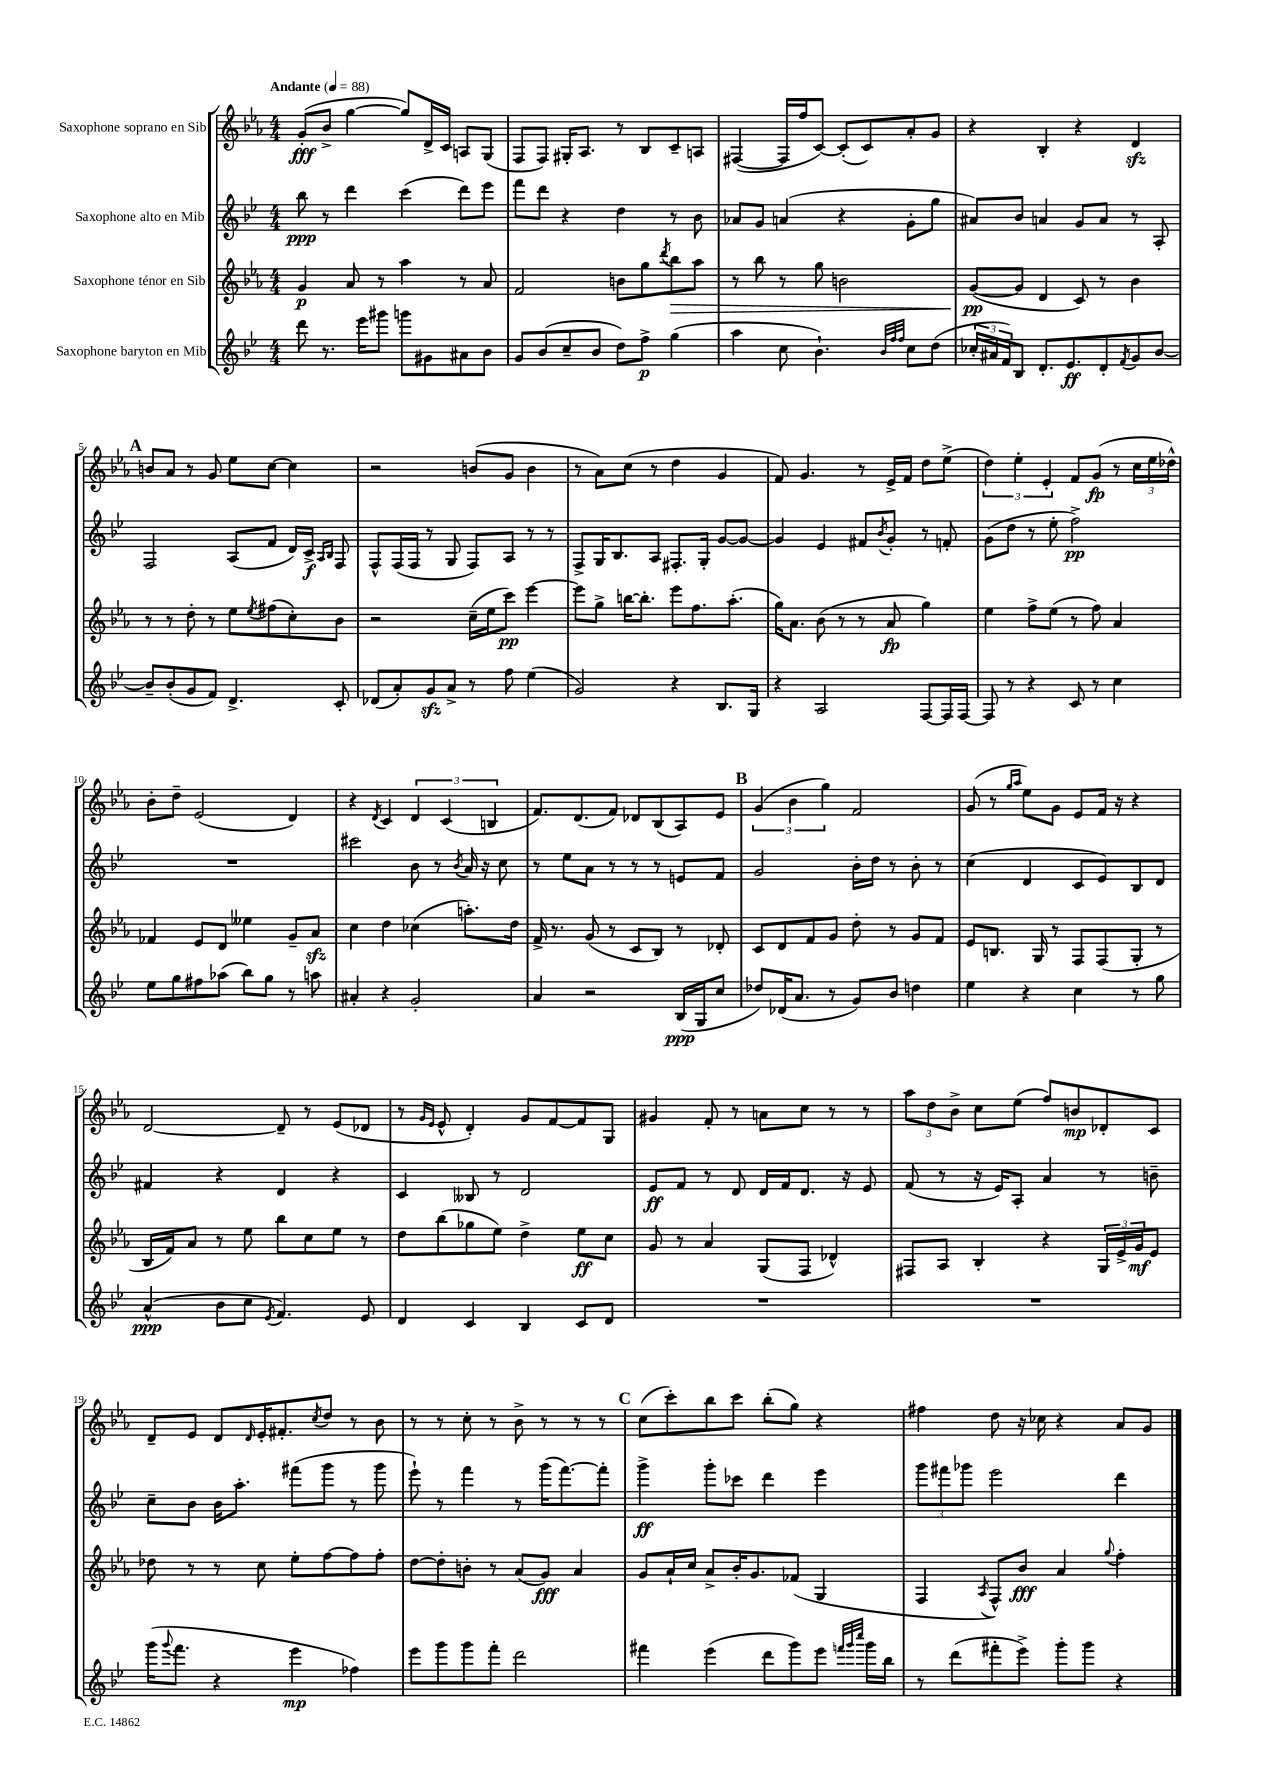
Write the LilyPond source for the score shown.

<<
\new StaffGroup <<
\new Staff = "s0" \with { instrumentName = "Saxophone soprano en Sib" } {
    \clef treble \key ees \major \numericTimeSignature \time 4/4 \tempo "Andante" 4 = 88
    g'8-.\fff( bes'8-> g''4~ g''8) d'16-> c'16 a8 g8( |
    f8 f8) gis16-. aes8. r8 bes8 c'8-- a8 |
    fis4~( fis16 f''16 c'8~) c'8-.( c'8) aes'8-. g'8 |
    r4 bes4-. r4 d'4\sfz |
    \mark \markup { \bold "A" } b'8 aes'8 r8 g'8 ees''8 c''8~ c''4 |
    r2 b'8( g'8 b'4 |
    r8 aes'8) c''8( r8 d''4 g'4 |
    f'8) g'4. r8 ees'16-> f'16 d''8 ees''8->( |
    \tuplet 3/2 { d''4) ees''4-. ees'4-. } f'8 g'8\fp( r8 \tuplet 3/2 { c''16 ees''16 des''16-^) } |
    bes'8-. d''8-- ees'2( d'4) |
    r4 \acciaccatura { d'8 } c'4 \tuplet 3/2 { d'4 c'4( b4 } |
    f'8.) d'8.( f'8) des'8 bes8( aes8) ees'8 |
    \mark \markup { \bold "B" } \tuplet 3/2 { g'4( bes'4 g''4) } f'2 |
    g'8( r8 \grace { g''16 aes''16 } ees''8) g'8 ees'8 f'16 r16 r4 |
    d'2~ d'8-- r8 ees'8( des'8 |
    r8 \grace { g'16 ees'16 } ees'8-^ d'4-.) g'8 f'8~ f'8 g8 |
    gis'4 f'8-. r8 a'8 c''8 r8 r8 |
    \tuplet 3/2 { aes''8 d''8 bes'8-> } c''8 ees''8( f''8) b'8\mp des'8-. c'8 |
    d'8-- ees'8 d'8 \grace { d'16 } ees'16-. fis'8.-. \acciaccatura { c''8 } d''8 r8 bes'8 |
    r8 r8 c''8-. r8 bes'8-> r8 r8 r8 |
    \mark \markup { \bold "C" } c''8( c'''8-.) bes''8 c'''8 bes''8-.( g''8) r4 |
    fis''4 d''8 r16 ces''16 r4 aes'8 g'8 \bar "|." |
}
\new Staff = "s1" \with { instrumentName = "Saxophone alto en Mib" } {
    \clef treble \key bes \major \numericTimeSignature \time 4/4
    bes''8\ppp r8 d'''4 c'''4( d'''8) ees'''8 |
    f'''8 d'''8 r4 d''4 r8 bes'8 |
    aes'8 g'8 a'4( r4 g'8-. g''8 |
    ais'8) bes'8 a'4 g'8 a'8 r8 a8-. |
    \mark \markup { \bold "A" } f2 a8( f'8 d'16) c'16->\f \grace { a16 bes16 } f8 |
    f8-^ f16( f16 r8 g8 f8) a8 r8 r8 |
    f8-> g16 bes8. a8 fis8.-. g16-. g'8~ g'8~ |
    g'4 ees'4 fis'8 \acciaccatura { bes'8 } g'8-. r8 f'8-. |
    g'8( d''8 r8 ees''8-. f''2->\pp) |
    R1 |
    cis'''2 bes'8 r8 \acciaccatura { bes'8 } a'16 r16 c''8 |
    r8 ees''8 a'8 r8 r8 r8 e'8 f'8 |
    \mark \markup { \bold "B" } g'2 bes'16-. d''16 r8 bes'8-. r8 |
    c''4( d'4 c'8 ees'8) bes8 d'8 |
    fis'4 r4 d'4 r4 |
    c'4 beses8 r8 d'2 |
    ees'8\ff f'8 r8 d'8 d'16 f'16 d'8. r16 ees'8 |
    f'8( r8 r16 ees'16) a8-. a'4 r8 b'8-- |
    c''8-- bes'8 bes'16 a''8.-. fis'''8( g'''8 r8 g'''8 |
    ees'''8-!) r8 f'''4 r8 g'''16( f'''8.~) f'''8-. |
    \mark \markup { \bold "C" } g'''4->\ff g'''8-. ces'''8 d'''4 ees'''4 |
    \tuplet 3/2 { g'''8 fis'''8 ges'''8 } ees'''2 d'''4 \bar "|." |
}
\new Staff = "s2" \with { instrumentName = "Saxophone ténor en Sib" } {
    \clef treble \key ees \major \numericTimeSignature \time 4/4
    g'4\p aes'8 r8 aes''4 r8 aes'8 |
    f'2 b'8 g''8 \acciaccatura { d'''8 } bes''8\> aes''8 |
    r8 bes''8 r8 g''8 b'2 |
    g'8~\pp\!( g'8 d'4 c'8) r8 bes'4 |
    \mark \markup { \bold "A" } r8 r8 d''8-. r8 ees''8 \acciaccatura { ees''8 } fis''8( c''8-.) bes'8 |
    r2 c''16--( ees''16 c'''8\pp) ees'''4~ |
    ees'''8 g''8-> b''16~ b''8.-. ees'''8 f''8. aes''8.-.( |
    g''16) aes'8. bes'8( r8 r8 aes'8\fp g''4) |
    ees''4 f''8-> ees''8( r8 f''8) aes'4 |
    fes'4 ees'8 d'8 eeses''4 g'8-- aes'8\sfz |
    c''4 d''4 ces''4( a''8.-.) d''16 |
    f'16-> r8. g'8( r8 c'8 bes8) r8 des'8-. |
    \mark \markup { \bold "B" } c'8 d'8 f'8 g'8 d''8-. r8 g'8 f'8 |
    ees'8 b8. g16 r8 f8 f8( g8-. r8 |
    bes16 f'16) aes'8 r8 ees''8 bes''8 c''8 ees''8 r8 |
    d''8 bes''8( ges''8 ees''8) d''4-> ees''8\ff c''8 |
    g'8 r8 aes'4 g8( f8 des'4-^) |
    fis8 aes8 bes4-. r4 \tuplet 3/2 { g16 ees'16-> g'16\mf } ees'8 |
    des''8 r8 r8 c''8 ees''8-. f''8~ f''8 f''8-. |
    d''8~ d''8-. b'8-. r8 aes'8( g'8\fff) aes'4 |
    \mark \markup { \bold "C" } g'8 aes'16-! c''16 aes'8-> bes'16-. g'8. fes'8( g4 |
    f4 \acciaccatura { aes8 } f8-^) bes'8\fff aes'4 \appoggiatura { g''8 } f''4-. \bar "|." |
}
\new Staff = "s3" \with { instrumentName = "Saxophone baryton en Mib" } {
    \clef treble \key bes \major \numericTimeSignature \time 4/4
    d'''8 r8. ees'''16 gis'''8 g'''8 gis'8 ais'8 bes'8 |
    g'8 bes'8( c''8-- bes'8 d''8) f''8->\p g''4( |
    a''4 c''8 bes'4.-!) \grace { bes'32 f''32 f''32 } c''8 d''8( |
    \tuplet 3/2 { ces''16-. ais'16 f'16) } bes8 d'8.-. ees'8.\ff d'8-. \acciaccatura { f'8 } g'8 bes'8~ |
    \mark \markup { \bold "A" } bes'8-- bes'8-.( g'8 f'8) d'4.-> c'8-. |
    des'8( a'8-.) g'8\sfz a'8-> r8 f''8 ees''4( |
    g'2) r4 bes8. g16 |
    r4 a2 f8~ f16 f16~ |
    f8 r8 r4 c'8 r8 c''4 |
    ees''8 g''8 fis''8 aes''8( bes''8) g''8 r8 a''8 |
    ais'4-. r4 g'2-. |
    a'4 r2 bes16\ppp( g16 c''8 |
    \mark \markup { \bold "B" } des''8) des'16( a'8. r8 g'8) bes'8 d''4 |
    ees''4 r4 c''4 r8 g''8 |
    a'4-^\ppp( bes'8 c''8 \acciaccatura { ees'8 } f'4.) ees'8 |
    d'4 c'4 bes4 c'8 d'8 |
    R1 |
    R1 |
    g'''16( \appoggiatura { g'''8 } f'''8. r4 ees'''4\mp fes''4) |
    ees'''8 g'''8 g'''8 f'''8-. d'''2 |
    \mark \markup { \bold "C" } fis'''4 ees'''4( d'''8 g'''8) ees'''8 \grace { f'''32 g'''32 c''''32 } g'''16 bes''16 |
    r8 d'''8( fis'''8-. ees'''8->) g'''8-. g'''8 r4 \bar "|." |
}
>>
>>
